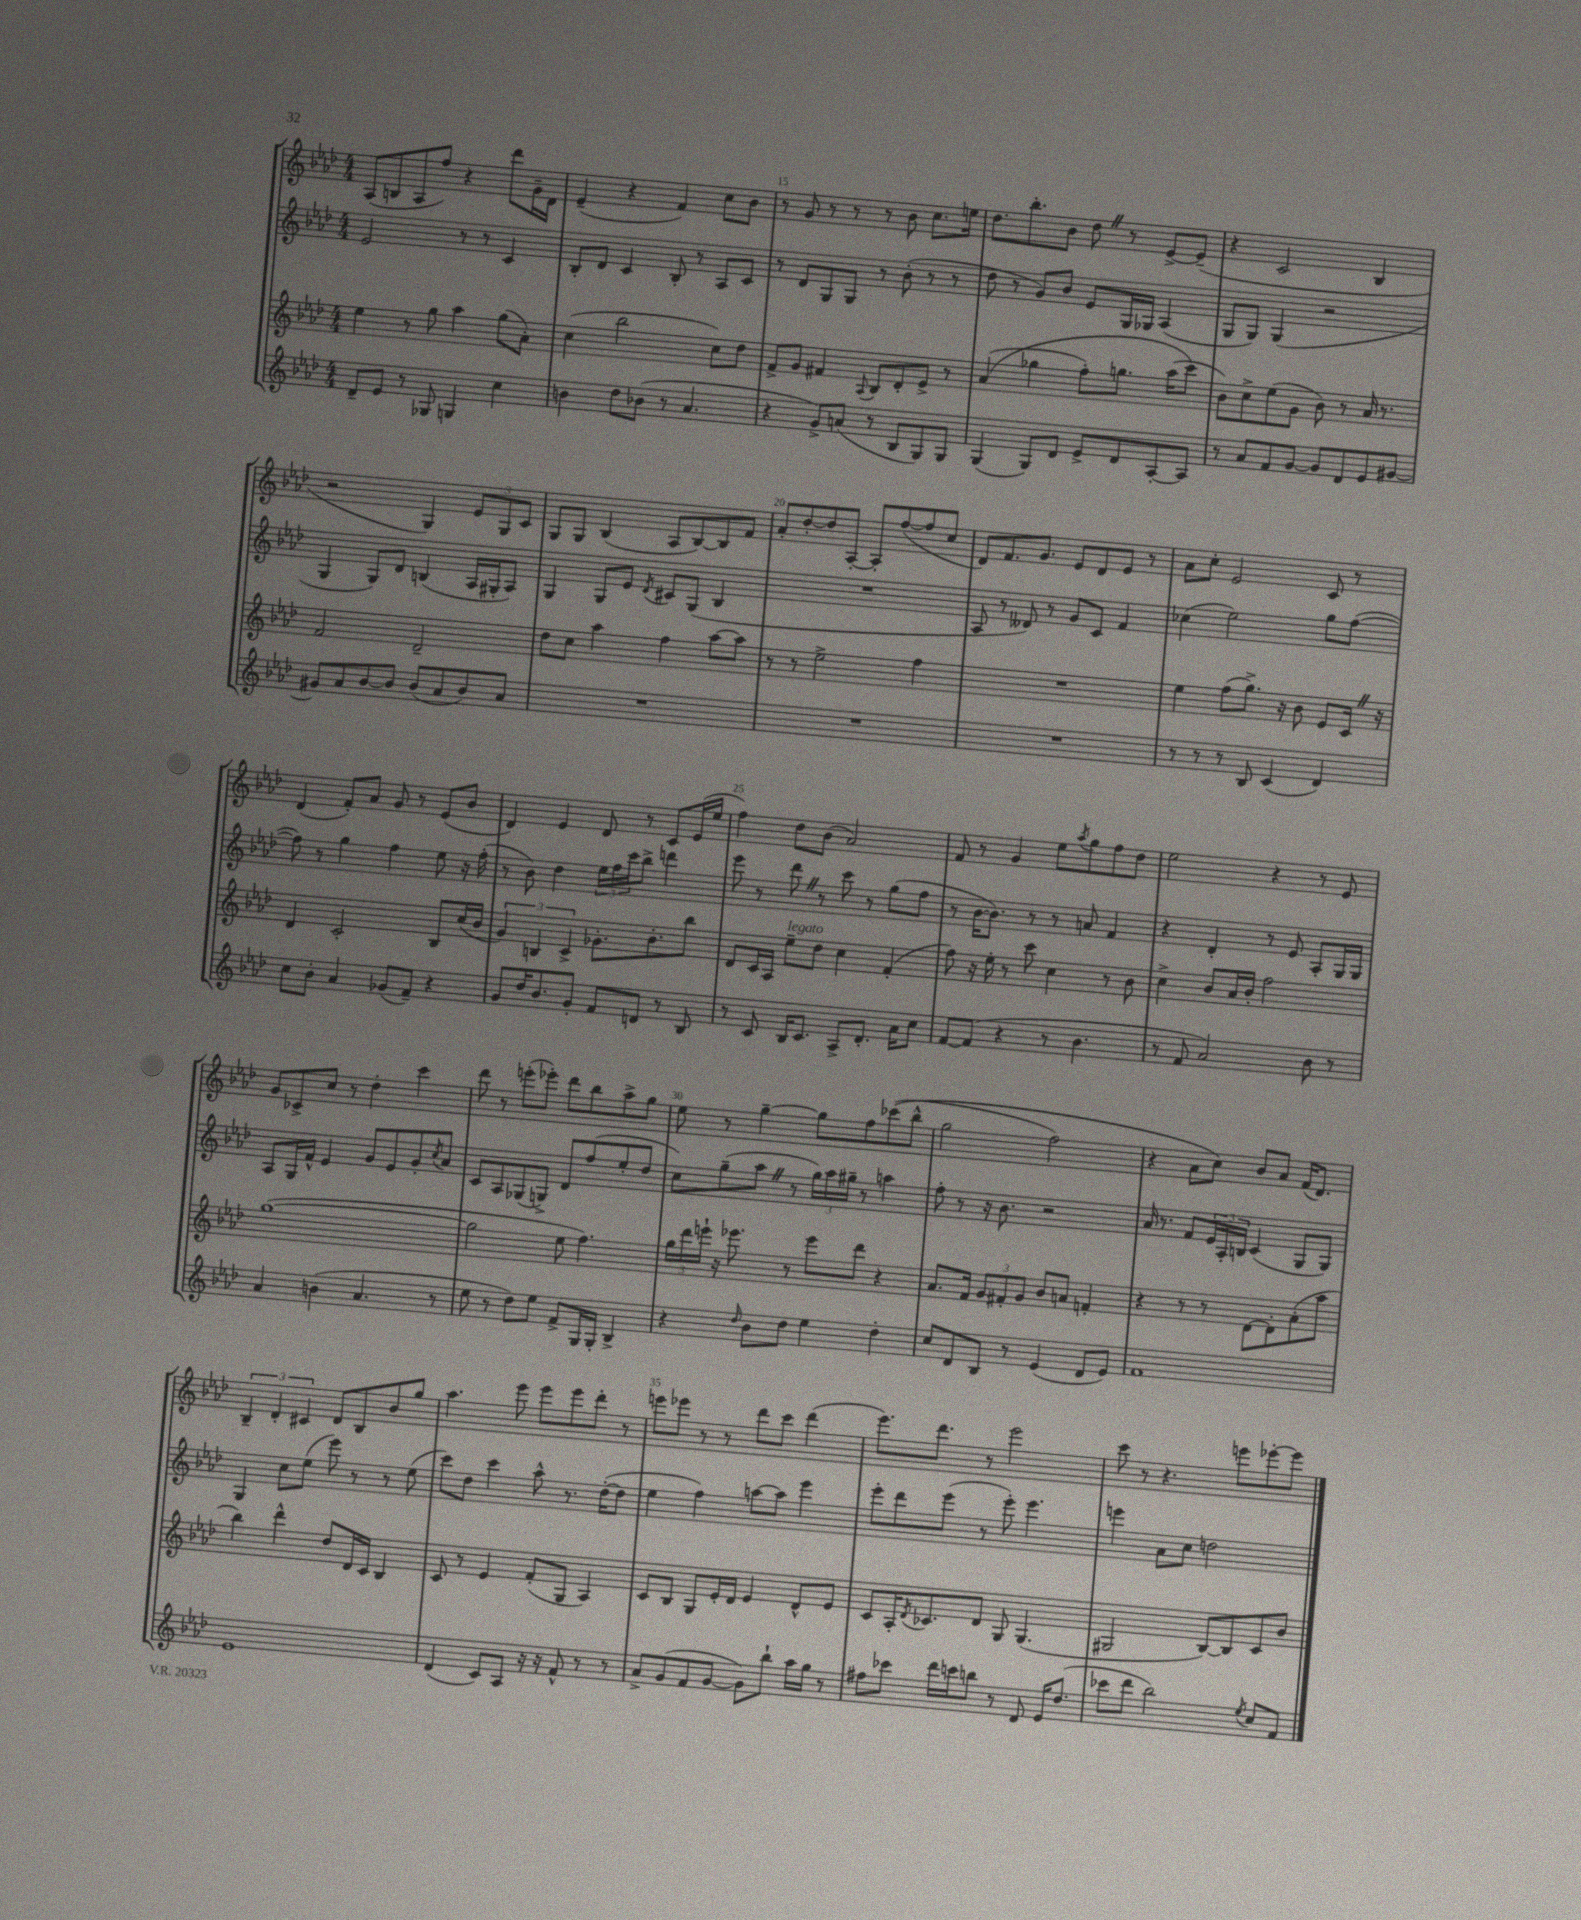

**kern	**kern	**kern	**kern
*staff4	*staff3	*staff2	*staff1
*clefG2	*clefG2	*clefG2	*clefG2
*k[b-e-a-d-]	*k[b-e-a-d-]	*k[b-e-a-d-]	*k[b-e-a-d-]
*M4/4	*M4/4	*M4/4	*M4/4
8d-~	4ee-	2e-	(8A-
8e-	.	.	8B
8r	8r	.	8A-
8G-	8gg	.	8ff)
4G	4aa-	8r	4r
.	.	8r	.
4cc	(8gg	4c	8ddd-
.	8a-')	.	16g~
.	.	.	16d-
=	=	=	=
4b	(4cc	8B-'	(4e-~
.	.	8d-	.
8dd-	2bb-	4c	4r
(8b-	.	.	.
8r	.	8B-'	4f)
4.a-	.	8r	.
.	8cc)	8A-	8cc
.	8dd-	8c	8b-
=	=	=	=
4r	8f^	8r	8r
.	8g	8d-	8g
8g^)	4f#	8G	8r
(8a	.	8G	8r
.	8qqA-	.	.
8r	8B-	8r	8r
8B-	8d-'	(8b-'	8b-
8G)	8e-^	8r	8.cc
8G	8r	8r	.
.	.	.	16ee
=	=	=	=
(4G	&((4a-	8dd-	8.dd-
.	.	8r	.
.	.	.	8.bb-'
8G)	4gg-	8g)	.
8d-	.	8b-	8b-
8e-^	8ff')	8e-	8dd-
8d-	8.gg	16G	8r
.	.	16G-	.
[8A-'	.	(4A-	[8e-^
.	(16aa-	.	.
8A-]	8ccc&)	.	(8e-~]
=	=	=	=
8r	8b-)	8G	4r
8a-	8cc^	8G)	.
8f	(8ee-	(4G	2c
[8g	8g	.	.
8g]	8b-)	2r	.
8d-	8r	.	.
8e-	16a-	.	4B-
.	8.r	.	.
[8g#	.	.	.
=	=	=	=
8g#]	2f	4G	2r
8a-	.	.	.
[8b-	.	8G)	.
8b-]	.	8d-	.
(8b-	2d-~	(4B	4G)
8a-	.	.	.
8b-)	.	16A-	12e-
.	.	16G#'	.
.	.	.	12G
8a-	.	8A-)	.
.	.	.	12c
=	=	=	=
1r	8dd-	4G	8G
.	8cc	.	8G
.	4aa-	8G	(4B-
.	.	8e-	.
.	.	8qd-	.
.	4ff	8c#	8A-
.	.	(8G	[8B-)
.	[8aa-	4B-	8B-]
.	8aa-]	.	8f
=	=	=	=
1r	8r	1r	8a-'
.	8r	.	[8dd-'
.	2ee-^	.	8dd-]
.	.	.	[8A-'
.	.	.	8A-']
.	.	.	([8ff
.	4ff	.	8ff]
.	.	.	8cc
=	=	=	=
1r	1r	8A-	8d-)
.	.	8r	8.f
.	.	8d--)	.
.	.	.	8.g
.	.	8r	.
.	.	8g	8e-
.	.	8c	8d-
.	.	4f	8e-
.	.	.	8r
=	=	=	=
8r	4ee-	(4cc-	8a-
8r	.	.	8cc'
8r	(8ff	2ee-)	2e-
8B-	8.gg^)	.	.
(4c	.	.	.
.	16r	.	.
.	8b-	.	.
4d-)	8e-	8gg	8c
.	16c	([8ff	8r
.	16r	.	.
=	=	=	=
8cc	4d-	8ff])	(4d-
8b-'	.	8r	.
4a-	2c'	4gg	8f')
.	.	.	8a-
(8g-	.	4ff	8g
8f~)	.	.	8r
4r	8B-	8ee-	(8e-
.	(16cc	16r	8b-
.	16b-	(16ff'	.
=	=	=	=
8g	6g)	8r	4d-)
16dd-	.	8b-)	.
.	6B	.	.
8.b-	.	.	.
.	.	4dd-	4e-
.	6c^	.	.
8g'	.	.	.
8f	8.g-'	24ee-	8d-
.	.	24ff	.
.	.	24ccc	.
8d	.	8bb-^	8r
.	8.b-'	.	.
8r	.	4ddd	8c
8B-	8bb-	.	(16e-
.	.	.	16ee-
=	=	=	=
8r	8d-	8eee-	4ff)
8c	16c	8r	.
.	16A-	.	.
16B-	8ee-~	8ddd-	8dd-
8.c	.	.	.
.	8dd-	8r	(8b-
8A-^	4cc	8ccc	2a-)
8.d-'	.	8r	.
.	(4f'	(8gg	.
16a-	.	.	.
8cc	.	8ff	.
=	=	=	=
[8f	8ff)	8r	8f
(8f]	16r	[16b-	8r
.	16ee-'	8.b-])	.
4r	8r	.	4g
.	8ccc	8r	.
8r	4cc	8r	8ee-
.	.	.	8qaa-
4.b-	.	8a	8gg
.	8r	4f	8ff
.	8b-	.	8dd-
=	=	=	=
8r	4cc^	4r	2ee-
8f	.	.	.
2a-)	8b-	4d-'	.
.	16a-	.	.
.	16b-'	.	.
.	2ff	8r	4r
.	.	8e-	.
8b-	.	8A-'	8r
8r	.	16G	8e-
.	.	16G	.
=	=	=	=
4a-	([1gg	8A-	8g
.	.	16G	8c-^
.	.	16f^^	.
(4b	.	4e-	8cc
.	.	.	8r
4.a-	.	8g	4dd-'
.	.	8e-	.
.	.	8g'	4ccc
.	.	8qcc	.
8r	.	8a-	.
=	=	=	=
8ee-	2gg]	8c	8ddd-
8r	.	8A-	8r
8dd-)	.	(8G-	(8eee'
8ee-	.	8G^)	8eee-')
8f^	8ee-	8d-	8ddd-
16G	4.ff)	(8ff	8bb-
16G'	.	.	.
4B-^	.	8ee-'	8aa-^
.	.	8dd-	8gg
=	=	=	=
4r	24gg	8cc)	8ee-
.	24ddd-	.	.
.	24eee`	.	.
.	16r	(8gg~	8r
.	8.eee-	.	.
16qqdd-	.	.	.
8b-	.	8aa-	[4gg~
8dd-	8r	8r	.
4ee-	8eee-	24gg)	8gg]
.	.	24aa-	.
.	.	24gg#~	.
.	8ddd-	8r	8ff
4dd-'	4r	4aa	&((8ccc-
.	.	.	8bb-^^
=	=	=	=
8cc	8.a-	8ff'	2gg
8d-	.	8r	.
.	16f	.	.
8B-	12g	16r	.
.	.	8.b-	.
.	12f#'	.	.
8r	.	.	.
.	12g	.	.
(4e-	8b-	2r	2ff)
.	8a	.	.
8d-	4f'	.	.
8e-)	.	.	.
=	=	=	=
1f	4r	16a-	4r
.	.	8.r	.
.	8r	8f	8a-
.	8r	24e-	8cc&)
.	.	24A-'	.
.	.	24B	.
.	[8d-	(4c	8b-
.	8d-']	.	8a-
.	(8a-'	8G	(16f
.	.	.	8.d-)
.	8aa-	8G)	.
=	=	=	=
1e-	4bb-)	4G	6B-~
.	.	.	6d-'
.	4ddd-^^	8cc	.
.	.	.	6c#
.	.	(8ee-	.
.	8dd-	8eee-)	8d-
.	16d-	8r	8B-
.	16c	.	.
.	4B-	8r	8b-
.	.	(8ee-	8gg
=	=	=	=
(4d-	8c	8ccc)	4.aa-
.	8r	8dd-	.
8c)	4e-	4ccc	.
8A-	.	.	8eee-
16r	(8f'	8aa-^^	8eee-
16r	.	.	.
8f^^	8G	8.r	8eee-
8r	4A-)	.	8ddd-'
.	.	([16dd-'	.
8r	.	8dd-]	8r
=	=	=	=
8a-^	8c	4ee-	8eee
(8g	8B-	.	8eee-
8f	8G	4ff)	8r
[8g	16e-'	.	8r
.	16d-	.	.
8g])	4e-	[8aa	8ddd-
8bb-`	.	8aa]	8ccc
16aa-	8d-^^	4eee-	(4ddd-
16gg	.	.	.
8r	8e-	.	.
=	=	=	=
8ff#	8c	8eee-'	8.eee-)
8ccc-	16A-'	8ddd-	.
.	8qd-	.	.
.	8.c-	.	8.ddd-
16ddd-	.	(8eee-	.
16ccc	.	.	.
8bb	8d-	8r	8r
8r	8G	8eee-')	2eee-
8d-	(4.G	4.eee-	.
16e-	.	.	.
(8.dd-	.	.	.
=	=	=	=
8ccc-	2G#	4eee	8ccc
8ddd-	.	.	8r
2bb-)	.	8a-	4.r
.	.	8cc	.
.	[8B-)	2dd	.
.	8B-]	.	8eee
8qee-	.	.	.
8cc	8c	.	[8eee-'
8f	8b-	.	8eee-]
==	==	==	==
*-	*-	*-	*-
